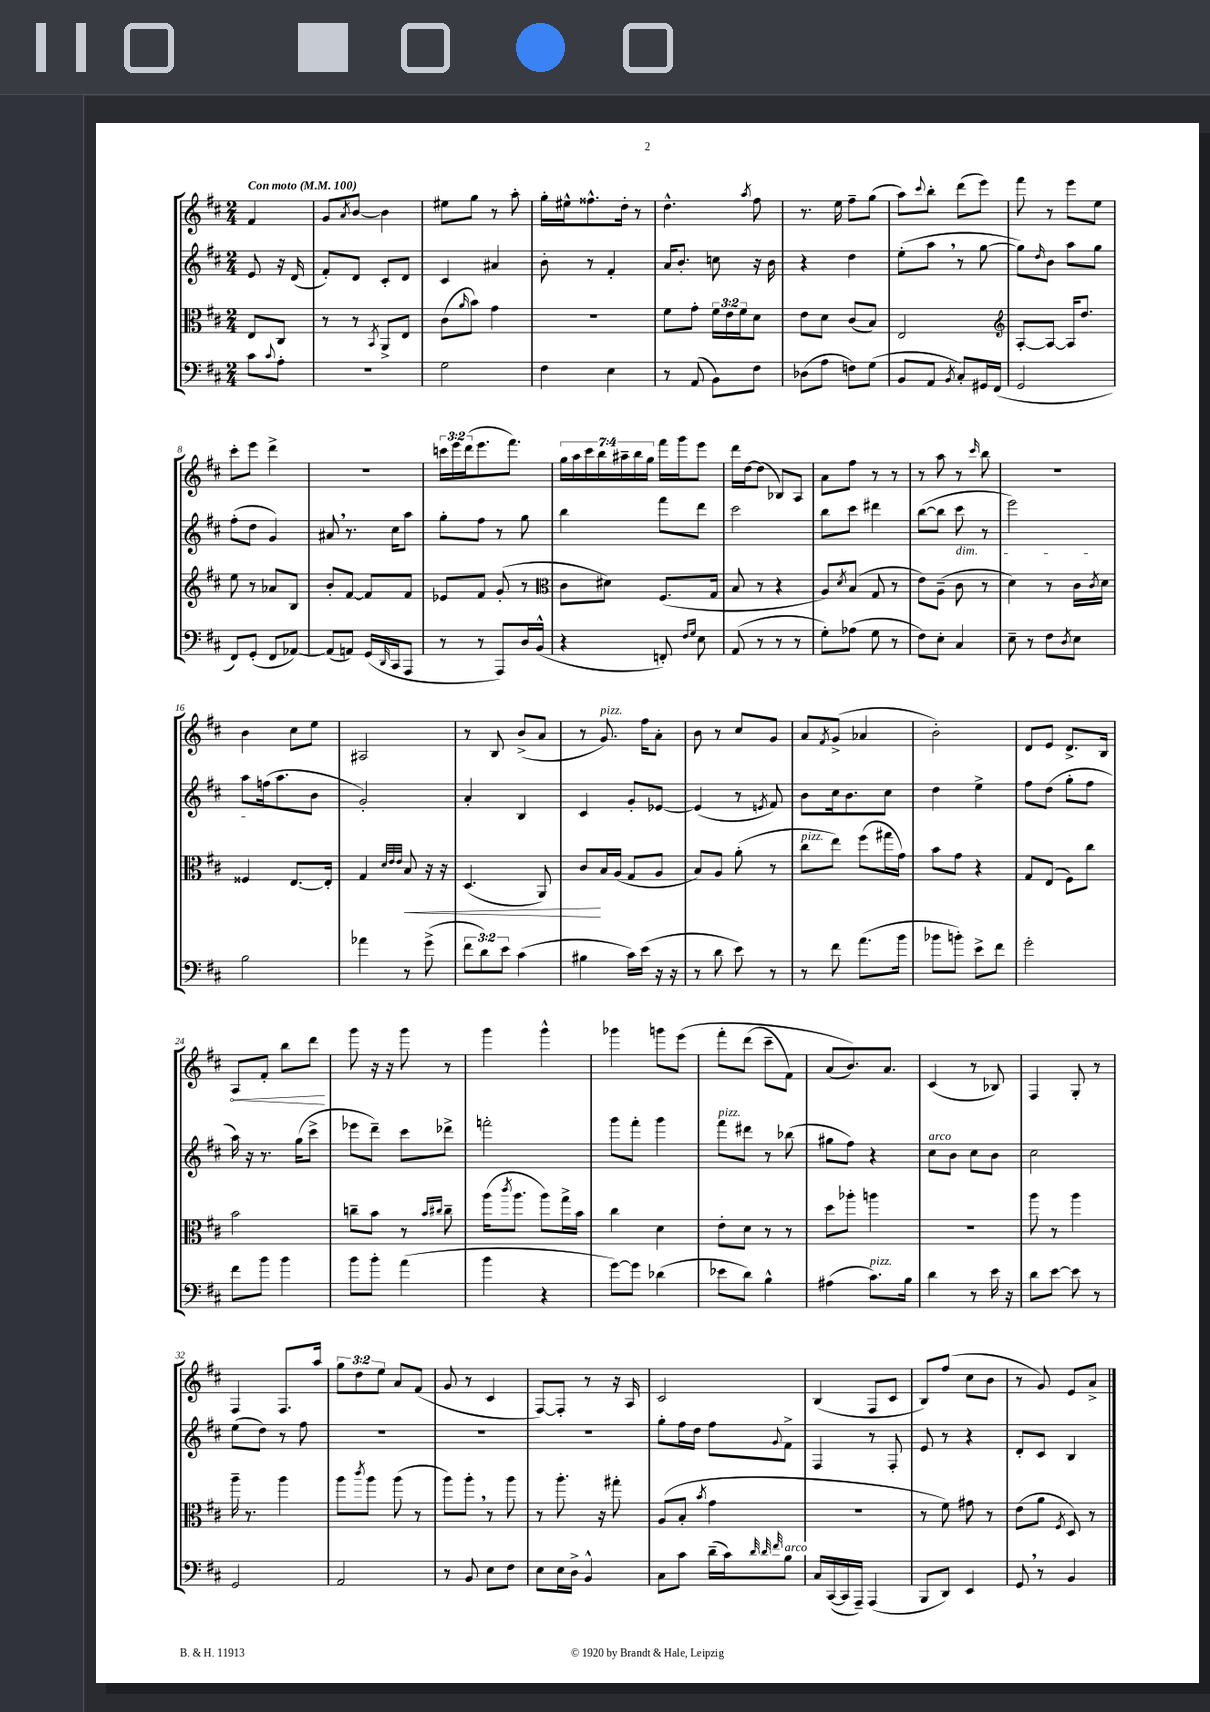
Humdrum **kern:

**kern	**kern	**kern	**kern
*staff4	*staff3	*staff2	*staff1
*clefF4	*clefC3	*clefG2	*clefG2
*k[f#c#]	*k[f#c#]	*k[f#c#]	*k[f#c#]
*M2/4	*M2/4	*M2/4	*M2/4
*MM100	*MM100	*MM100	*MM100
8c#	8E	8e	4f#
8qqc#	.	.	.
8A'	8C#	16r	.
.	.	(16d	.
=	=	=	=
2r	8r	8f#')	8g
.	.	.	8qa
.	8r	8d	[8b
.	8qBB	.	.
.	8AA^	8c#'	4b]
.	8E	8d	.
=	=	=	=
2G	(8c#	4c#	8ee#
.	16qqa	.	.
.	8b)	.	8gg
.	4g	4a#	8r
.	.	.	8aa'
=	=	=	=
4F#	2r	8b'	16gg'
.	.	.	16ee#^^
.	.	8r	8.ff##^^
4E	.	4f#'	.
.	.	.	16dd'
.	.	.	8r
=	=	=	=
8r	8f#	16a	4.dd^^
.	.	8.b'	.
(8AA	8g'	.	.
8BB)	24f#	8cc	.
.	24e	.	.
.	24f#	.	.
.	.	.	8qaa
8F#	8d	16r	8ff#
.	.	16b	.
=	=	=	=
(8D-	8e	4r	8.r
8A	8d	.	.
.	.	.	16ee
8F)	(8c#	4dd	8ff#~
(8G	8B)	.	(8gg
=	=	=	=
8BB	2E	(8ee'	8aa)
.	.	.	8qqccc#
8AA	.	8aa	8bb'
8qBB	.	.	.
8C#')	.	8r	(8ddd
16GG#	.	[8gg	8eee)
(16FF#	.	.	.
=	=	=	=
*	*clefG2	*	*
2GG	[8A'	8gg])	8fff#
.	.	16qqdd	.
.	8A_	8b	8r
.	16A]	8aa	8eee
.	8.dd	.	.
.	.	8gg	8ee
=	=	=	=
8FF#)	8ee	(8ff#'	8ccc#'
(8GG'	8r	8dd	8eee
8FF#	8a-	4g)	4ddd^
[8AA-)	8B	.	.
=	=	=	=
(8AA-]	8b'	8a#	2r
8AA)	[8f#	8.r	.
(16GG	8f#]	.	.
16qqDD	.	.	.
16CC#	.	16cc#	.
8AAA	8f#	8aa	.
=	=	=	=
8r	8e-	8gg'	24ccc
.	.	.	24eee
.	.	.	(24ddd
8r	8f#	8ff#	8.eee
8AAA)	(8g'	8r	.
.	.	.	8.fff#)
16D	8r	8gg	.
(16BB^^	.	.	.
=	=	=	=
*	*clefC3	*	*
4r	8c#	4bb	28gg
.	.	.	28aa
.	.	.	28ccc#
.	.	.	28bb
.	8d#)	.	.
.	.	.	28aa#~
.	.	.	28bb
.	.	.	28gg
8FF')	(8.F#	8fff#	16fff#
.	.	.	16ggg
16qqF#	.	.	.
16qqG	.	.	.
8E	.	8ddd	8eee
.	16G	.	.
=	=	=	=
(8AA	8B	2ccc#	16ddd
.	.	.	[16dd
8r	8r	.	(8dd]
8r	4r	.	8B-)
8r	.	.	8A
=	=	=	=
8G')	8A)	8bb	8a
.	8qd	.	.
(8A-	(8B	8ccc#	8ff#
8G	8G	4ddd#	8r
8r	8r	.	8r
=	=	=	=
8F#)	8e)	([8bb	8r
8E'	(8A~	8bb]	8aa
4C#	8c#	8ccc#	8r
.	.	.	16qqccc#
.	8r	8r	8bb
=	=	=	=
8E~	4d)	2eee)	2r
8r	.	.	.
8F#	8r	.	.
8qD	.	.	.
8E	16c#	.	.
.	8qc#	.	.
.	16d	.	.
=	=	=	=
2B	4F##	8aa	4b
.	.	(16ff	.
.	.	8.aa	.
.	[8.E	.	8cc#
.	.	8b	8ee
.	16E']	.	.
=	=	=	=
4a-	4G	2g')	2A#
.	32qqd	.	.
.	32qqe	.	.
.	32qqe	.	.
8r	8B	.	.
(8g^	16r	.	.
.	16r	.	.
=	=	=	=
12f#	(4.D	4a'	8r
12d)	.	.	.
.	.	.	8B
12e	.	.	.
(4c#	.	4B	(8b^
.	8AA)	.	8a
=	=	=	=
4B#	8c#	4c#	8r
.	16B	.	8.g)
.	(16A	.	.
16c#)	8G	8g'	.
(16e	.	.	16ff#
16r	8A	[8e-	8a'
16r	.	.	.
=	=	=	=
8r	8B)	(4e-]	8b
8d	8A	.	8r
8e)	(8a'	8r	8cc#
.	.	8qe	.
8r	8r	8f#)	8g
=	=	=	=
8r	8cc#	8b	8a
.	.	.	8qf#
8f#	8ee)	16cc#	(8g^
.	.	8.b	.
(8.a	(8ff#	.	4a-
.	16gg#	8cc#	.
16b	16g)	.	.
=	=	=	=
8b-	8b	4dd	2b')
8b')	8g	.	.
8e^	4r	4ee^	.
8f#	.	.	.
=	=	=	=
2g'	8G	8ff#	8d
.	(8E	(8dd	8e
.	8F#)	8gg'	8.d^
.	8cc#	8ff#	.
.	.	.	16B
=	=	=	=
8f#	2b	16aa)	8A
.	.	16r	.
8b	.	8.r	8f#'
4b	.	.	8bb
.	.	(16gg	.
.	.	8ccc#^	8ddd
=	=	=	=
8b	8cc~	8eee-	8ggg
8b'	8b	8ddd~)	16r
.	.	.	16r
(4a	8r	8ccc#	8ggg
.	16qqb	.	.
.	16qqcc#	.	.
.	8cc#~	8ddd-^	8r
=	=	=	=
4b	(16aa	2fff'	4ggg
.	8qccc#	.	.
.	8.aa	.	.
4r	8aa)	.	4ggg^^
.	16gg^	.	.
.	16b	.	.
=	=	=	=
[8g)	4cc#	8ggg	4ggg-
8g]	.	8fff#'	.
(4d-	4d	4ggg	8ggg
.	.	.	&(8eee
=	=	=	=
8e-	8e'	8fff#	8fff#'
8d)	8d	8ddd#	(8ddd
4B^^	8r	8r	8ccc#~
.	8r	(8bb-	8f#)
=	=	=	=
(4A#	8dd	8gg#	(8a
.	8aa-'	8ff#)	8.b)&)
8.c#)	4aa	4r	.
.	.	.	8.a
16B	.	.	.
=	=	=	=
4d	2r	8cc#	(4c#
.	.	8b	.
8r	.	8cc#	8r
16e	.	8b	8B-)
16r	.	.	.
=	=	=	=
8d	8aa	2cc#	4F#
[8e	8r	.	.
8e]	4aa	.	8G'
8r	.	.	8r
=	=	=	=
2GG	16aa~	(8ee	4F#
.	8.r	.	.
.	.	8dd)	.
.	4aa	8r	8.F#
.	.	8ff#	.
.	.	.	16aa
=	=	=	=
2AA	8aa	2r	12gg
.	.	.	12dd
.	8qccc#	.	.
.	8aa	.	.
.	.	.	12ee
.	(8aa	.	8a
.	8r	.	(8f#
=	=	=	=
8r	8aa)	2r	8g
8BB	8aa'	.	8r
8E	8r	.	4c#
8F#	8aa	.	.
=	=	=	=
8E	8r	2r	[8F#)
16E	8.aa'	.	8F#']
16D^	.	.	.
4BB^^	.	.	8r
.	16r	.	.
.	8gg#'	.	16r
.	.	.	16A
=	=	=	=
8C#	(8A	8gg'	2c#
8c#	8B'	16ff#	.
.	.	16dd	.
.	8qb	.	.
(16d~	4g	8ff#	.
16c#)	.	.	.
32qqd	.	.	.
32qqd	.	.	.
32qqf#	.	8qqg	.
8B	.	8f#^	.
=	=	=	=
16C#	2r	4F#	(4B
([16CC#	.	.	.
16CC#]	.	.	.
16AAA~)	.	.	.
(4AAA	.	8r	8F#
.	.	8F#'	8c#
=	=	=	=
8BBB	8r	8e	8B)
8DD)	8f#)	8r	(8ff#
4EE	8g#	4r	8cc#
.	8r	.	8b
=	=	=	=
8GG	(8e	8d'	8r
8r	8a	8c#	8g)
.	8qF#	.	.
4BB	8D)	4B	8e
.	8r	.	8a^
==	==	==	==
*-	*-	*-	*-
